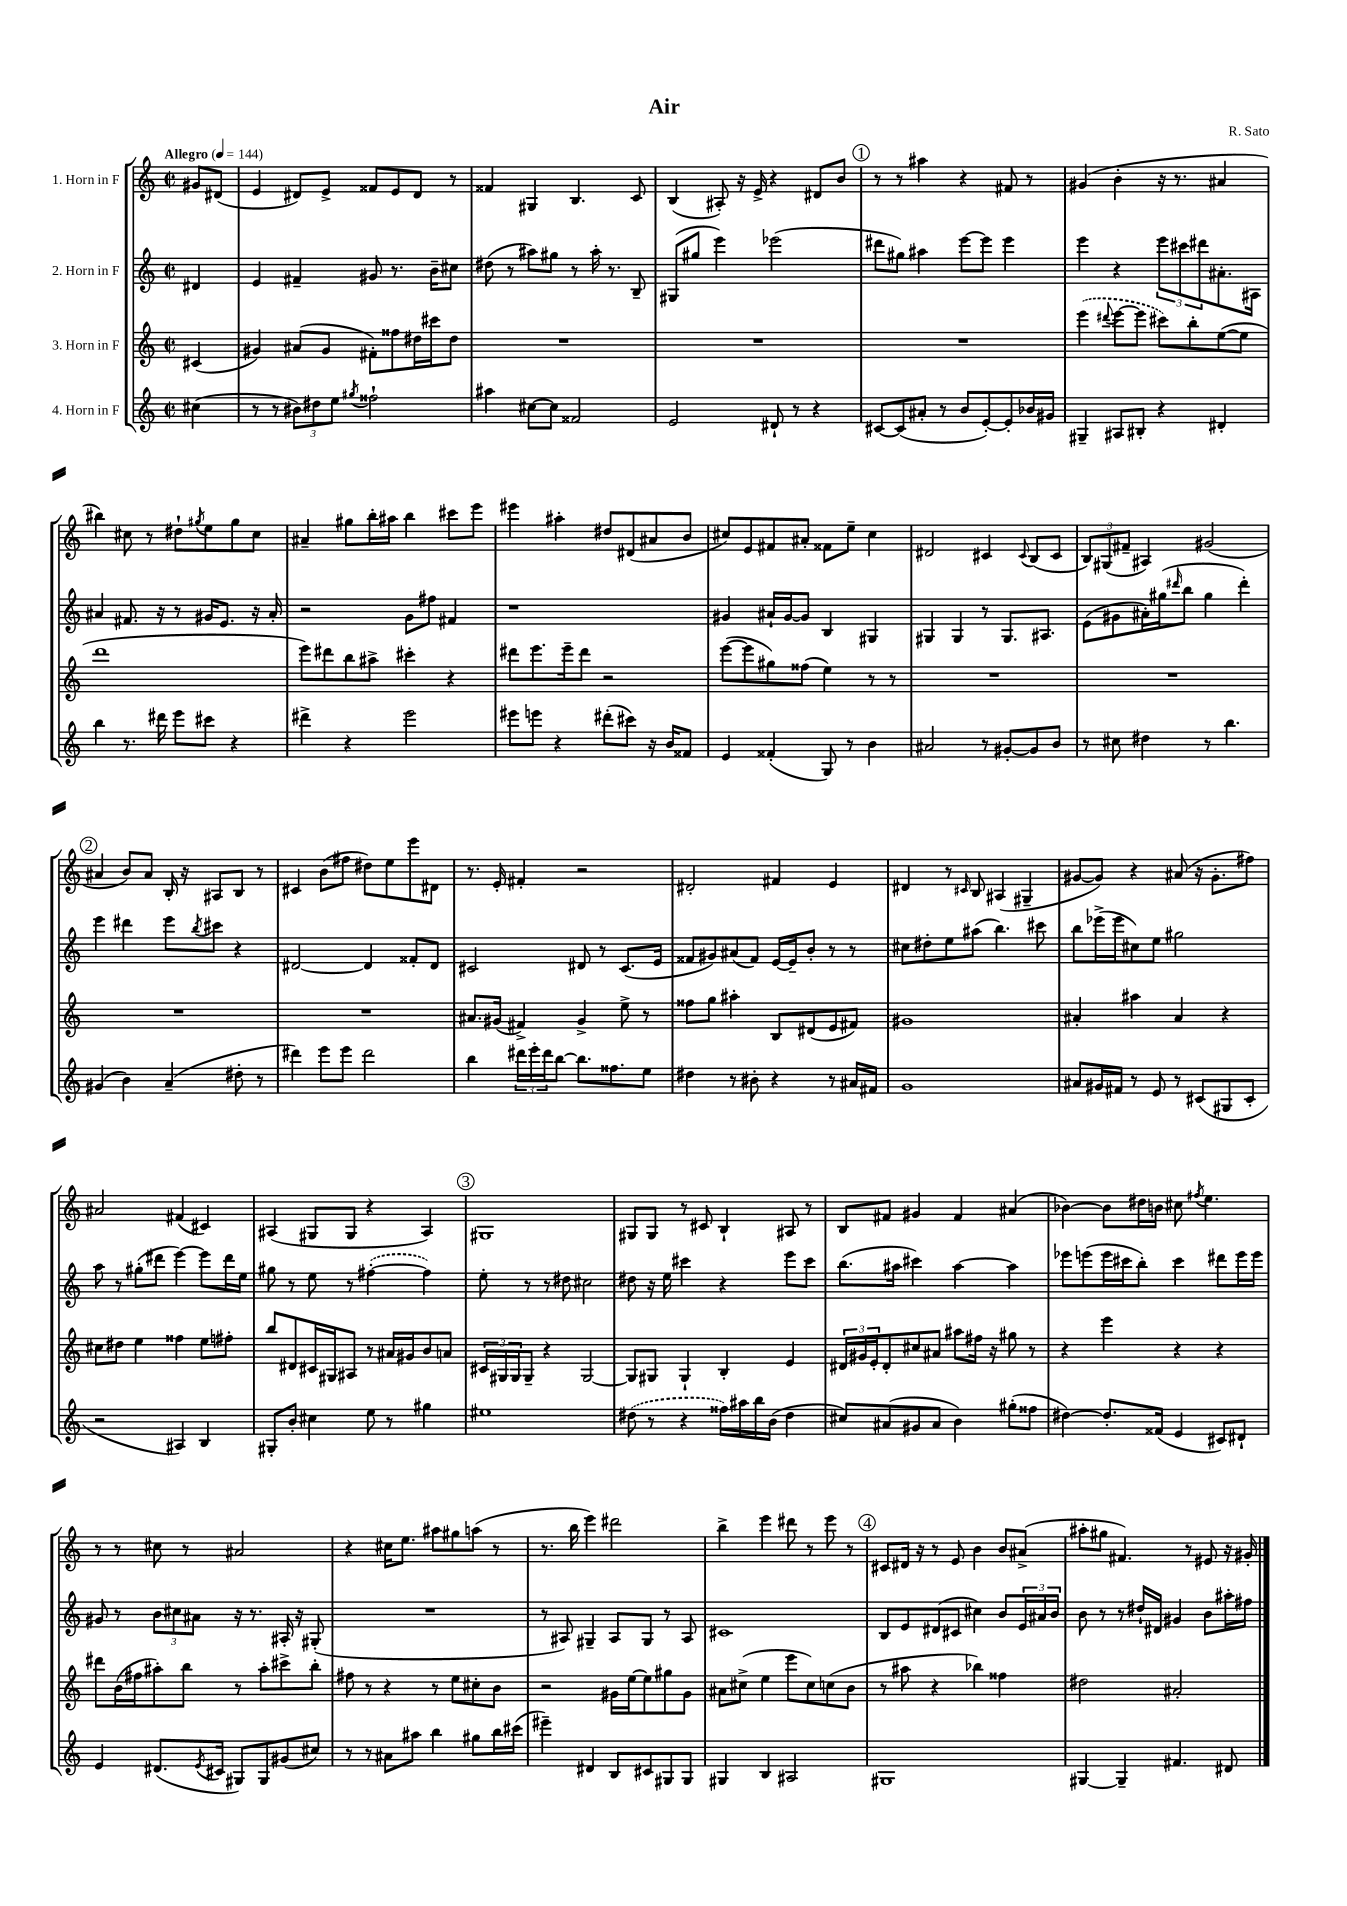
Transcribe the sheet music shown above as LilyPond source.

\header { title = "Air" composer = "R. Sato" }
<<
\new StaffGroup <<
\new Staff = "s0" \with { instrumentName = "1. Horn in F" } {
    \clef treble \key c \major \defaultTimeSignature \time 2/2 \partial 4 \tempo "Allegro" 4 = 144
    gis'8 dis'8( |
    e'4 dis'8) e'8-> fisis'8 e'8 dis'8 r8 |
    fisis'4 gis4 b4. c'8 |
    b4( ais8-.) r16 e'16-> r4 dis'8 b'8 |
    \mark \markup { \circle "1" } r8 r8 ais''4 r4 fis'8 r8 |
    gis'4( b'4-. r16 r8. ais'4 |
    bis''4) cis''8 r8 dis''8-! \acciaccatura { gis''8 } e''8 gis''8 cis''8 |
    ais'4-- gis''8 b''16-. ais''16 b''4 cis'''8 e'''8 |
    eis'''4 ais''4-. dis''8 dis'8( ais'8 b'8 |
    cis''8) e'8 fis'8 ais'8-. fisis'8 e''8-- cis''4 |
    dis'2 cis'4 \appoggiatura { cis'8 } b8( cis'8 |
    \tuplet 3/2 { b8) gis8( fis'8-- } ais4) gis'2( |
    \mark \markup { \circle "2" } ais'4 b'8) ais'8 b16-. r16 ais8 b8 r8 |
    cis'4 b'8( fis''8 dis''8) e''8 e'''8 dis'8 |
    r8. e'16-. fis'4-. r2 |
    dis'2-. fis'4 e'4 |
    dis'4 r8 \grace { cis'16 } b8 ais4( gis4-- |
    gis'8~ gis'8) r4 ais'8( r16 gis'8.-. fis''8) |
    ais'2 fis'4( cis'4) |
    ais4( gis8 gis8 r4 ais4) |
    \mark \markup { \circle "3" } gis1 |
    gis8 gis8 r8 cis'8 b4-! ais8 r8 |
    b8 fis'8 gis'4 fis'4 ais'4( |
    bes'4~) bes'8 dis''16 b'16 cis''8 \acciaccatura { fis''8 } e''4. |
    r8 r8 cis''8 r8 ais'2 |
    r4 cis''16 e''8. ais''8 gis''8 a''8( r8 |
    r8. b''16 e'''4) dis'''2 |
    b''4-> e'''4 dis'''8 r8 e'''8 r8 |
    \mark \markup { \circle "4" } cis'8 dis'16 r16 r8 e'8 b'4 b'8 ais'8->( |
    ais''8-. gis''8 fis'4.) r8 eis'8 r16 gis'16-. \bar "|." |
}
\new Staff = "s1" \with { instrumentName = "2. Horn in F" } {
    \clef treble \key c \major \defaultTimeSignature \time 2/2 \partial 4
    dis'4 |
    e'4 fis'4-- gis'8 r8. b'16-- cis''8 |
    dis''8( r8 ais''8) gis''8 r8 ais''16-. r8. b8-- |
    gis8( gis''8 e'''4) ees'''2( |
    \mark \markup { \circle "1" } dis'''8 gis''8) ais''4 e'''8~ e'''8 e'''4 |
    e'''4 r4 \tuplet 3/2 { e'''8 cis'''8 dis'''8 } ais'8.-. ais16 |
    ais'4 fis'8. r16 r8 gis'16 e'8. r16 ais'16-. |
    r2 g'8 fis''8 fis'4 |
    r1 |
    gis'4 ais'16-! gis'16~ gis'8 b4 gis4 |
    gis4 gis4 r8 gis8. ais8. |
    e'8( gis'8 ais'16-.) gis''16( \grace { dis'''16 } b''8 gis''4 dis'''4-.) |
    \mark \markup { \circle "2" } e'''4 dis'''4 e'''8 \acciaccatura { b''8 } cis'''8 r4 |
    dis'2~ dis'4 fisis'8-. dis'8 |
    cis'2 dis'8 r8 cis'8.( e'16 |
    fisis'8 gis'8) ais'8( fisis'8) e'16~ e'16-- b'8-. r8 r8 |
    cis''8 dis''8-. e''8 ais''8( b''4.) cis'''8 |
    b''8 ees'''16->( ees'''16 cis''8) e''8 gis''2 |
    a''8 r8 gis''8-.( dis'''8 e'''4~) e'''8 dis'''16 e''16 |
    gis''8 r8 e''8 r8 \once \slurDashed fis''4~-.( fis''4) |
    \mark \markup { \circle "3" } e''8-. r8 r8 dis''8 cis''2 |
    dis''8 r16 e''16 cis'''4 r4 e'''8 cis'''8 |
    b''8.( ais''16 cis'''4) ais''4~ ais''4 |
    ees'''8 e'''8( e'''16 cis'''16 b''8-.) cis'''4 dis'''8 e'''16 e'''16 |
    gis'8 r8 \tuplet 3/2 { b'8 cis''8 ais'8 } r16 r8. ais16-. r16 gis8-.( |
    R1 |
    r8 ais8) gis4-- ais8 gis8 r8 ais8 |
    cis'1 |
    \mark \markup { \circle "4" } b8 e'8 dis'8( cis'8 cis''4) b'8 \tuplet 3/2 { e'16 ais'16 b'16 } |
    b'8 r8 r8 dis''16-! dis'16 gis'4 b'8 ais''16-. fis''16 \bar "|." |
}
\new Staff = "s2" \with { instrumentName = "3. Horn in F" } {
    \clef treble \key c \major \defaultTimeSignature \time 2/2 \partial 4
    cis'4( |
    gis'4) ais'8( gis'8 fis'8-.) fisis''8 dis''16 cis'''16 dis''8 |
    R1 |
    R1 |
    \mark \markup { \circle "1" } R1 |
    \once \slurDashed e'''4( \appoggiatura { dis'''8 } e'''8~ e'''8 cis'''8) b''8-. e''8~( e''8 |
    d'''1 |
    e'''8) dis'''8 b''8 ais''8-> cis'''4-. r4 |
    dis'''8 e'''8. e'''16-- dis'''8 r2 |
    e'''8~( e'''8 gis''8) fisis''8( e''4) r8 r8 |
    R1 |
    R1 |
    \mark \markup { \circle "2" } R1 |
    R1 |
    ais'8. gis'16( fis'4->) gis'4-> e''8-> r8 |
    fisis''8 g''8 ais''4-. b8 dis'8( e'8 fis'8) |
    gis'1 |
    ais'4-. ais''4 ais'4 r4 |
    cis''8 dis''8 e''4 fisis''4 e''8 fis''8-. |
    b''8 dis'8 cis'16 gis16 ais8 r8 ais'16 gis'16 b'8 a'8 |
    \mark \markup { \circle "3" } \tuplet 3/2 { cis'16 gis16 gis16 } gis8-- r4 gis2~ |
    gis8 gis8 gis4-! b4-. e'4 |
    \tuplet 3/2 { dis'16 gis'16 e'16-. } dis'8-. cis''8 ais'8 ais''8 fis''16 r16 gis''8 r8 |
    r4 e'''4 r4 r4 |
    dis'''8 b'16( fis''16 ais''8-.) b''8 r8 ais''8-. cis'''8-> b''8-. |
    fis''8 r8 r4 r8 e''8 cis''8-. b'8 |
    r2 gis'16 e''16~ e''8 gis''8 gis'8 |
    ais'8 cis''8->( e''4 e'''8 cis''8) c''8( b'8 |
    \mark \markup { \circle "4" } r8 ais''8 r4 bes''4) fisis''4 |
    dis''2 ais'2-. \bar "|." |
}
\new Staff = "s3" \with { instrumentName = "4. Horn in F" } {
    \clef treble \key c \major \defaultTimeSignature \time 2/2 \partial 4
    cis''4( |
    r8 r8 \tuplet 3/2 { bis'8) dis''8 e''8 } \acciaccatura { gis''8 } fisis''2-! |
    ais''4 cis''8~ cis''8 fisis'2 |
    e'2 dis'8-! r8 r4 |
    \mark \markup { \circle "1" } cis'8~ cis'8( ais'8-. r8 b'8 e'8~-.) e'8-. bes'16 gis'16 |
    gis4-- ais8 bis8-. r4 dis'4-. |
    b''4 r8. dis'''16 e'''8 cis'''8 r4 |
    dis'''4-> r4 e'''2 |
    eis'''8 e'''8 r4 dis'''8-.( cis'''8) r16 b'16 fisis'8 |
    e'4 fisis'4-.( g8) r8 b'4 |
    ais'2 r8 gis'8~-. gis'8 b'8 |
    r8 cis''8 dis''4 r8 b''4. |
    \mark \markup { \circle "2" } gis'4( b'4) a'4--( dis''8-. r8 |
    dis'''4) e'''8 e'''8 dis'''2 |
    b''4 \tuplet 3/2 { dis'''16 e'''16-. dis'''16 } b''8~ b''8. fisis''8. e''8 |
    dis''4 r8 bis'8-. r4 r8 ais'16 fis'16 |
    g'1 |
    ais'8 gis'16 fis'16 r8 e'8 r8 cis'8( gis8 cis'8-. |
    r2 ais4) b4 |
    gis8-. b'8-. cis''4 e''8 r8 gis''4 |
    \mark \markup { \circle "3" } eis''1 |
    \once \slurDashed dis''8( r8 r4 fisis''16) ais''16 b''16 b'16( dis''4 |
    cis''8) ais'8( gis'8 ais'8 b'4) gis''8-.( fisis''8 |
    dis''4~) dis''8.-. fisis'16( e'4 cis'8) dis'8-! |
    e'4 dis'8.( \acciaccatura { e'8 } cis'16 gis8) gis8 gis'8( cis''8) |
    r8 r8 ais'8 ais''8 b''4 gis''8 b''16 cis'''16( |
    eis'''4--) dis'4 b8 cis'8 gis8 gis8 |
    gis4 b4 ais2 |
    \mark \markup { \circle "4" } gis1 |
    gis4~ gis4-- fis'4. dis'8 \bar "|." |
}
>>
>>
\layout { \context { \Score \remove "Bar_number_engraver" } }
